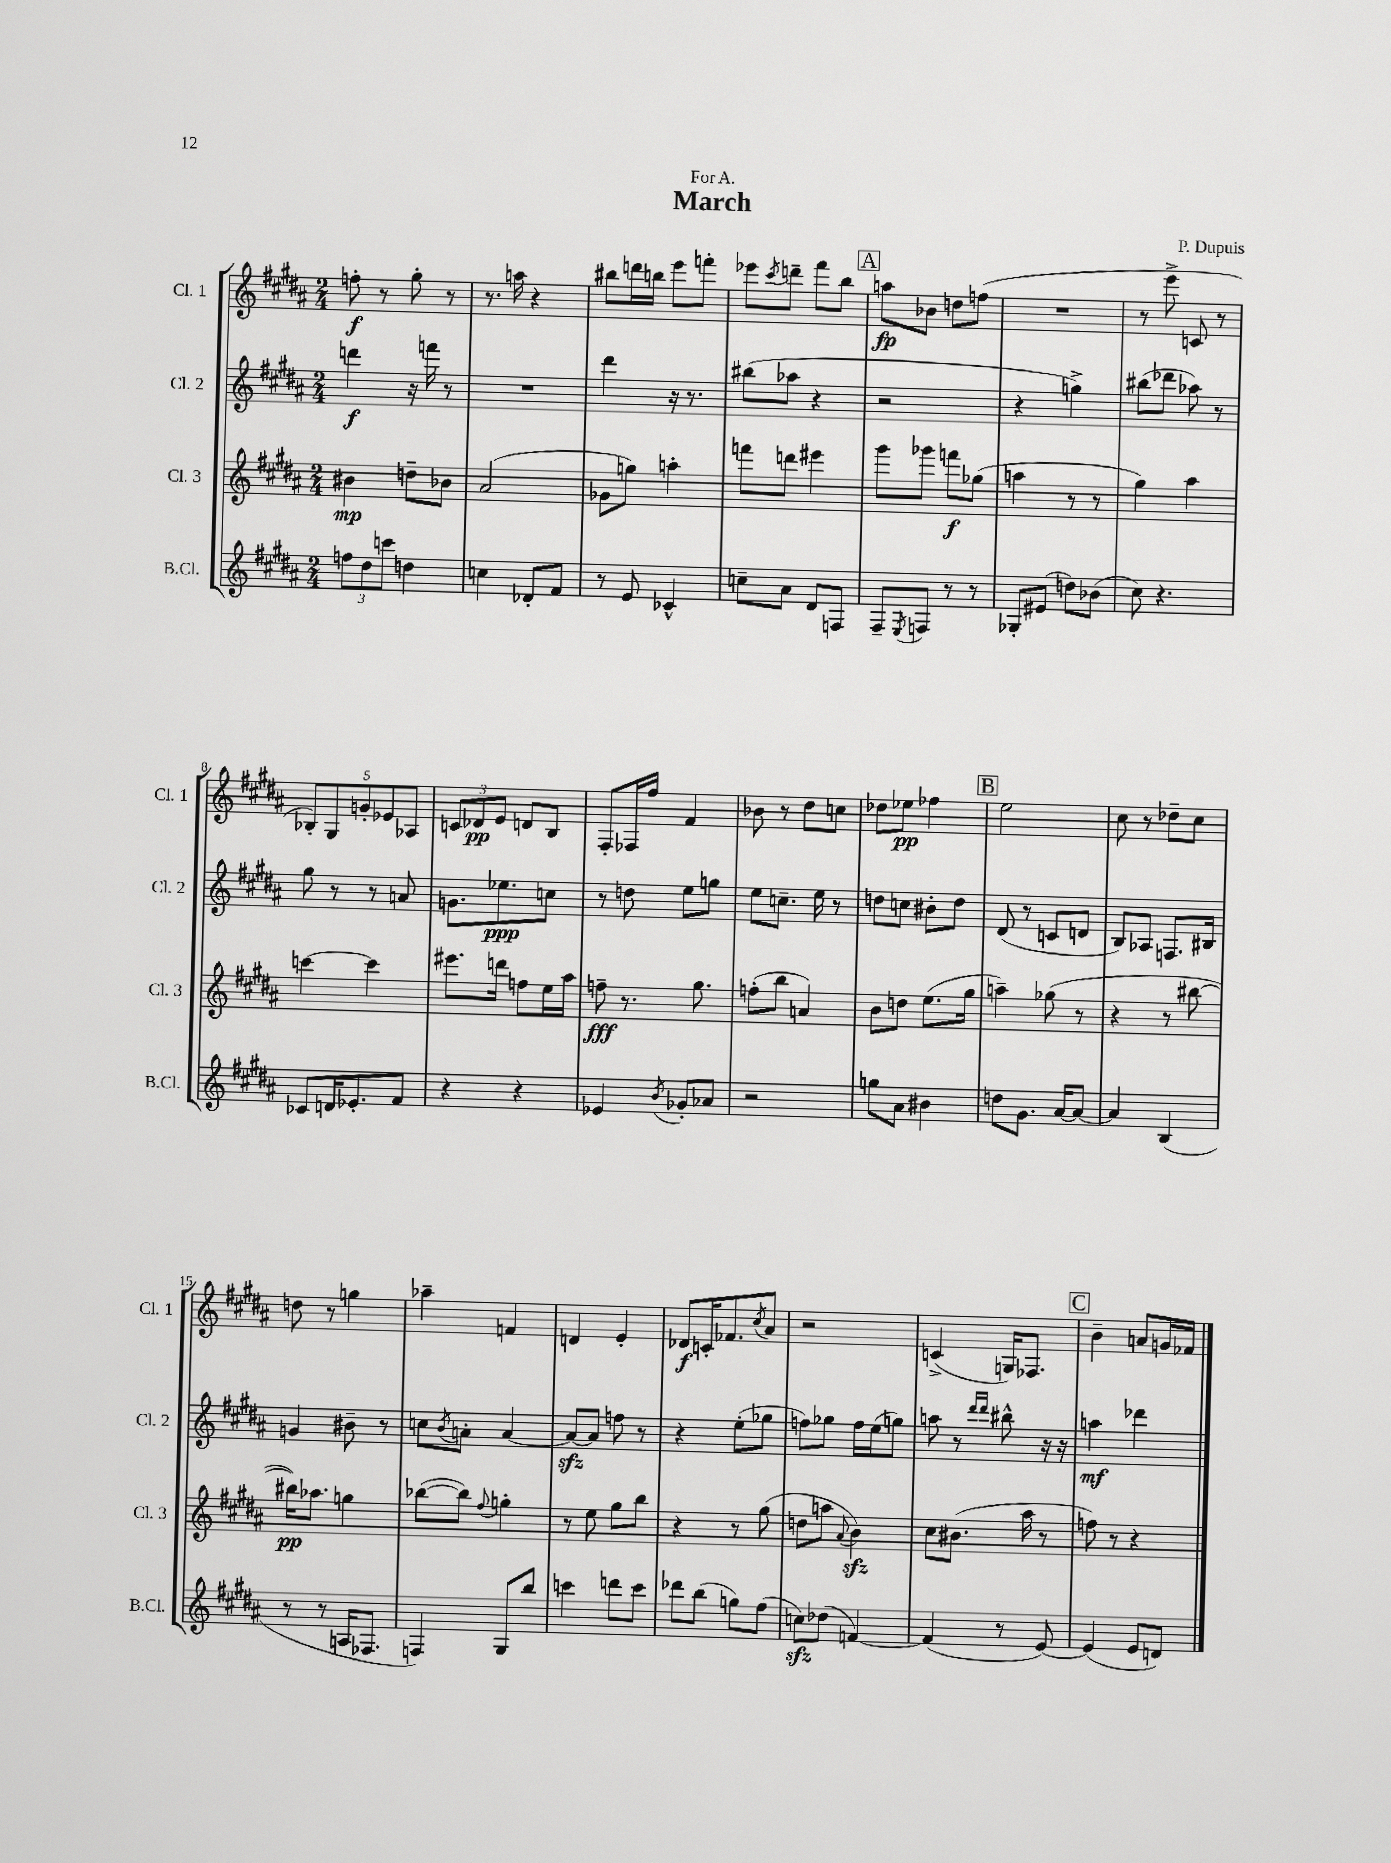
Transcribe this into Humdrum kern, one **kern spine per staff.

**kern	**kern	**kern	**kern
*staff4	*staff3	*staff2	*staff1
*clefG2	*clefG2	*clefG2	*clefG2
*k[f#c#g#d#a#]	*k[f#c#g#d#a#]	*k[f#c#g#d#a#]	*k[f#c#g#d#a#]
*M2/4	*M2/4	*M2/4	*M2/4
12ff	4b#	4ddd	8ff'
12dd#	.	.	.
.	.	.	8r
12ccc	.	.	.
4dd	8dd~	16r	8gg#'
.	.	16fff	.
.	8b-	8r	8r
=	=	=	=
4cc	(2a#	2r	8.r
.	.	.	16aa
8d-'	.	.	4r
8f#	.	.	.
=	=	=	=
8r	8g-	4ddd#	8bb#
8e	8gg)	.	16ddd
.	.	.	16bb
4c-^^	4aa'	16r	8eee
.	.	8.r	.
.	.	.	8fff'
=	=	=	=
8cc~	8fff	(8bb#	8eee-
.	.	.	8qccc#
8a#	8ddd	8aa-	8ddd~
8d#	4eee#	4r	8fff#
8F	.	.	8bb
=	=	=	=
8F#~	8ggg#	2r	8aa
8qE	.	.	.
8F	8ggg-	.	8b-
8r	8fff	.	8dd
8r	(8gg-	.	(8ff
=	=	=	=
8G-'	4aa	4r	2r
(8e#	.	.	.
8dd)	8r	4gg^)	.
(8b-	8r	.	.
=	=	=	=
8cc#)	4gg#)	(8bb#	8r
4.r	.	8ddd-	8eee^
.	4aa#	8aa-)	8c
.	.	8r	8r
=	=	=	=
8c-	[4ccc	8gg#	10B-')
.	.	.	10G#
16d	.	8r	.
8.e-'	.	.	.
.	.	.	10g'
.	4ccc]	8r	.
.	.	.	10e-
8f#	.	8a	.
.	.	.	10A-
=	=	=	=
4r	8.eee#	8.g	12c
.	.	.	12d-
.	.	.	12e
.	16ddd	8.ee-	.
4r	8ff	.	8d
.	16ee	8cc	8B
.	16aa#	.	.
=	=	=	=
4e-	8ff~	8r	8F#'
.	8.r	8dd	16F-
.	.	.	16ff#
8qb	.	.	.
8g-'	.	8ee	4f#
.	8.gg#	.	.
8a-	.	8gg	.
=	=	=	=
2r	(8ff'	8ee	8b-
.	8bb	8.cc~	8r
.	4a)	.	8dd#
.	.	16ee	.
.	.	8r	8cc
=	=	=	=
8gg	8b	8dd	8dd-
8a#	8dd	8cc	8ee-
4b#	(8.ee	8b#'	4ff-
.	.	8dd	.
.	16gg#	.	.
=	=	=	=
8dd	4aa~)	(8d#	2ee
8.g#	.	8r	.
.	(8gg-	8c	.
[16a#	.	.	.
8a#_	8r	8d	.
=	=	=	=
4a#]	4r	8B)	8cc#
.	.	8A-	8r
(4B	8r	8.F	8dd-~
.	[8bb#	.	8cc#
.	.	16B#	.
=	=	=	=
8r	16bb#])	4g	8dd
.	8.aa-	.	.
8r	.	.	8r
16A	4gg	8b#~	4gg
8.F-	.	.	.
.	.	8r	.
=	=	=	=
4F)	([8bb-	8cc	4aa-~
.	.	8qb	.
.	8bb-])	8a'	.
.	8qqff#	.	.
8G#	4gg'	[4a	4f
8bb	.	.	.
=	=	=	=
4ccc	8r	8a_	4d
.	8ee	8a]	.
8ddd	8gg#	8ff	4e'
8ccc	8bb	8r	.
=	=	=	=
8ddd-	4r	4r	8d-
(8bb	.	.	16c'
.	.	.	8.f-
8gg)	8r	(8ee'	.
.	.	.	8qcc#
(8ff#	(8gg#	8gg-	8a#
=	=	=	=
8cc)	8dd	8ff)	2r
(8dd-	8aa	8gg-	.
.	8qqa#	.	.
[4f)	4b)	16ff	.
.	.	(16ee	.
.	.	8gg)	.
=	=	=	=
(4f]	8cc#	8aa	(4c^
.	(8.b#	8r	.
.	.	16qqddd#	.
.	.	16qqddd#	.
8r	.	8bb#^^	16G)
.	16aa#	.	8.F-
[8e)	8r	16r	.
.	.	16r	.
=	=	=	=
(4e]	8ff)	4aa	4b~
.	8r	.	.
8e	4r	4ddd-	8a
8d)	.	.	16g
.	.	.	16f-
==	==	==	==
*-	*-	*-	*-
